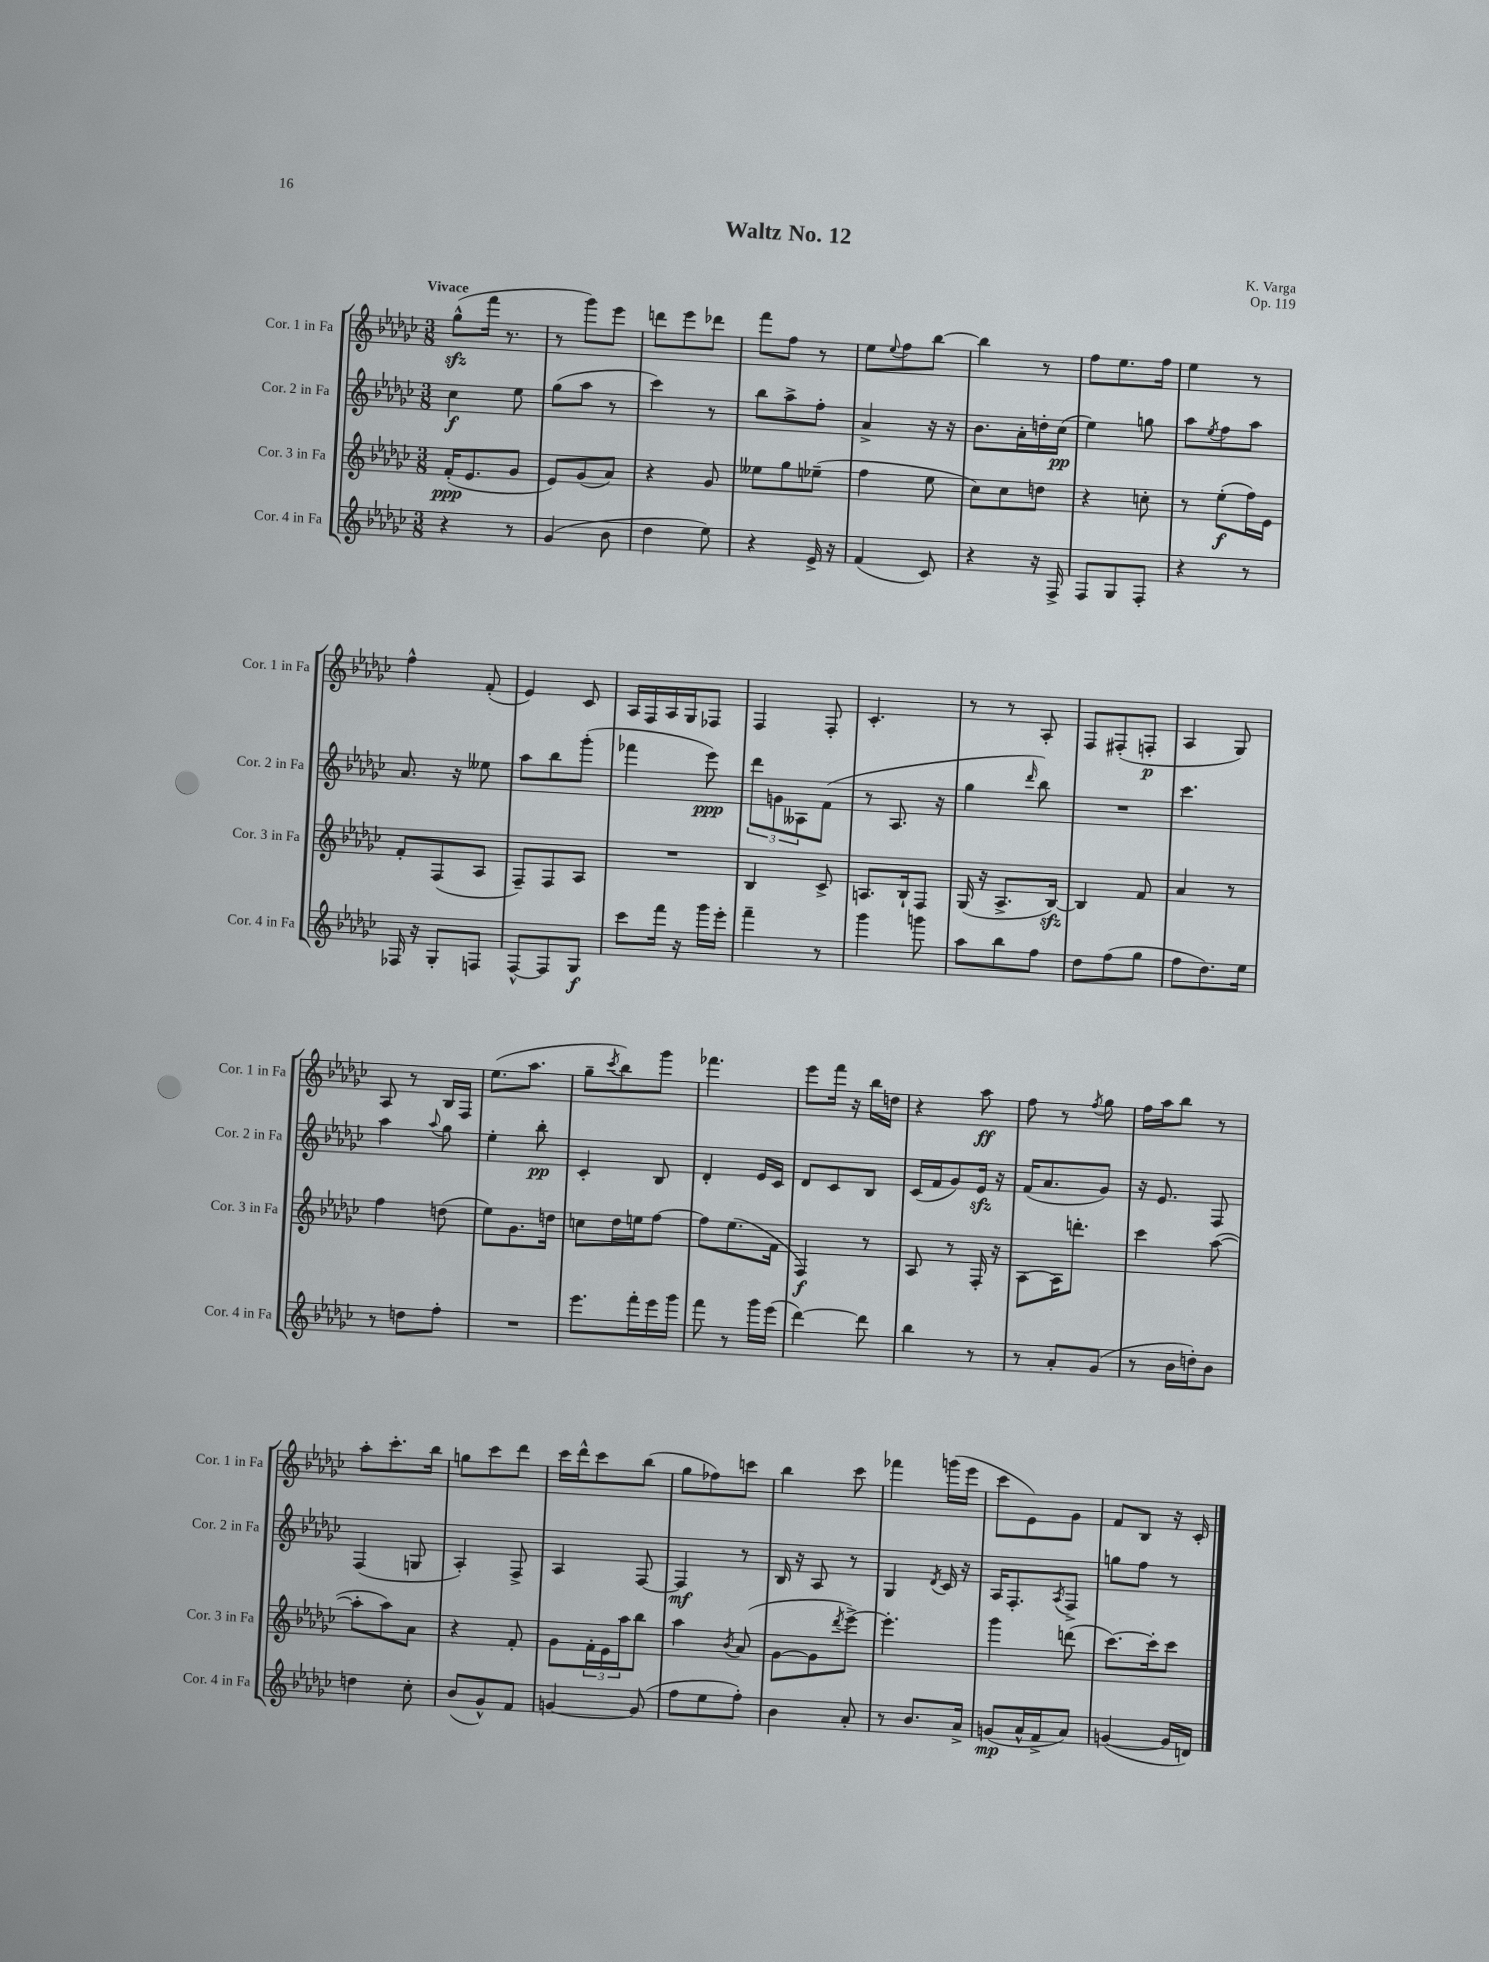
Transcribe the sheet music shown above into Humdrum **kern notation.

**kern	**dynam	**kern	**dynam	**kern	**dynam	**kern	**dynam
*part4	*part4	*part3	*part3	*part2	*part2	*part1	*part1
*staff4	*staff4	*staff3	*staff3	*staff2	*staff2	*staff1	*staff1
*I"Cor. 4 in Fa	*	*I"Cor. 3 in Fa	*	*I"Cor. 2 in Fa	*	*I"Cor. 1 in Fa	*
*I'Cor. 4 in Fa	*	*I'Cor. 3 in Fa	*	*I'Cor. 2 in Fa	*	*I'Cor. 1 in Fa	*
*clefG2	*	*clefG2	*	*clefG2	*	*clefG2	*
*k[b-e-a-d-g-c-]	*	*k[b-e-a-d-g-c-]	*	*k[b-e-a-d-g-c-]	*	*k[b-e-a-d-g-c-]	*
*M3/8	*	*M3/8	*	*M3/8	*	*M3/8	*
=1	=1	=1	=1	=1	=1	=1	=1
!	!	!	!	!	!	!LO:TX:a:B:t=Vivace	!
4r	.	(16f'/KL	ppp	4cc-\	f	(8gg-zz^^\L	.
.	.	8.e-/	.	.	.	.	.
.	.	.	.	.	.	16fff\Jk	.
.	.	.	.	.	.	8.r	.
8r	.	8g-/J	.	8ee-\	.	.	.
=2	=2	=2	=2	=2	=2	=2	=2
(4g-/	.	8e-/L)	.	(8gg-\L	.	8r	.
.	.	(8g-/	.	8aa-\J	.	8ggg-\L)	.
8b-\	.	8a-/J)	.	8r	.	8eee-\J	.
=3	=3	=3	=3	=3	=3	=3	=3
4dd-\	.	4r	.	4ccc-\)	.	8dddn\L	.
.	.	.	.	.	.	8eee-\	.
8ee-\)	.	8g-/	.	8r	.	8ddd-X\J	.
=4	=4	=4	=4	=4	=4	=4	=4
4r	.	8ee--X\L	.	8bb-\L	.	8fff\L	.
.	.	8gg-\	.	8aa-^\	.	8ff\J	.
16e-^/	.	(8ee-X~\J	.	8ff'\J	.	8r	.
16r	.	.	.	.	.	.	.
=5	=5	=5	=5	=5	=5	=5	=5
(4f/	.	4ff\	.	4a-^/	.	8ee-\L	.
.	.	.	.	.	.	8qqee-/	.
.	.	.	.	.	.	8ff\	.
8c-/)	.	8ee-\	.	16r	.	[8bb-\J	.
.	.	.	.	16r	.	.	.
=6	=6	=6	=6	=6	=6	=6	=6
4r	.	8cc-\L)	.	8.b-\L	.	4bb-\]	.
.	.	8cc-\	.	.	.	.	.
.	.	.	.	16a-'\L	.	.	.
16r	.	8ddn\J	.	16ddn'\	.	8r	.
16F^/	.	.	.	(16cc-\JJ	pp	.	.
=7	=7	=7	=7	=7	=7	=7	=7
8F/L	.	4r	.	4ee-\)	.	8ff\L	.
8G-/	.	.	.	.	.	8.ee-\	.
8F'/J	.	8ccn'\	.	8ggn\	.	.	.
.	.	.	.	.	.	16ff\Jk	.
=8	=8	=8	=8	=8	=8	=8	=8
4r	.	8r	.	8aa-\L	.	4ee-\	.
.	.	.	.	8qee-/	.	.	.
.	.	(8ee-'\L	f	8ff\	.	.	.
8r	.	16ff\L)	.	8aa-\J	.	8r	.
.	.	16e-\JJ	.	.	.	.	.
!!LO:LB:g=z
=9	=9	=9	=9	=9	=9	=9	=9
16F-X/	.	8f'/L	.	8.a-/	.	4ff^^\	.
16r	.	.	.	.	.	.	.
8G-'/L	.	(8F/	.	.	.	.	.
.	.	.	.	16r	.	.	.
8Fn/J	.	8A-/J	.	8ee--X\	.	(8f'/	.
=10	=10	=10	=10	=10	=10	=10	=10
[8F^^/L	.	8F~/L)	.	8aa-\L	.	4e-/)	.
8F/]	.	8F/	.	8bb-\	.	.	.
8G-/J	f	8A-/J	.	(8ggg-'\J	.	8c-/	.
=11	=11	=11	=11	=11	=11	=11	=11
8ccc-\L	.	4.r	.	4fff-X\	.	16A-/LL	.
.	.	.	.	.	.	16F/	.
16fff\Jk	.	.	.	.	.	16A-/	.
16r	.	.	.	.	.	16G-/J	.
16ggg-\LL	.	.	.	8eee-\)	ppp	8F-X/J	.
16eee-'\JJ	.	.	.	.	.	.	.
=12	=12	=12	=12	=12	=12	=12	=12
4fff~\	.	4B-/	.	12ddd-\L	.	4F/	.
.	.	.	.	12gn\	.	.	.
.	.	.	.	12A--X\	.	.	.
8r	.	8c-^/	.	(8f\J	.	8F'/	.
=13	=13	=13	=13	=13	=13	=13	=13
4ggg-\	.	8.An/L	.	8r	.	4.c-'/	.
.	.	.	.	8.A-/	.	.	.
.	.	16B-`/k	.	.	.	.	.
8gggn\	.	8F/J	.	.	.	.	.
.	.	.	.	16r	.	.	.
=14	=14	=14	=14	=14	=14	=14	=14
8aa-\L	.	(16G-/	.	4gg-\	.	8r	.
.	.	16r	.	.	.	.	.
8bb-\	.	8.A-^/L	.	.	.	8r	.
.	.	.	.	16qqddd-/	.	.	.
8ff\J	.	.	.	8bb-\)	.	8A-'/	.
.	.	[16B-zz/Jk)	.	.	.	.	.
=15	=15	=15	=15	=15	=15	=15	=15
8dd-\L	.	4B-/]	.	4.r	.	8F/L	.
(8ff\	.	.	.	.	.	(8F#X'/	.
8gg-\J	.	8f/	.	.	.	8Fn'/J	p
=16	=16	=16	=16	=16	=16	=16	=16
8ff\L	.	4a-/	.	4.ccc-\	.	4A-/	.
8.dd-\)	.	.	.	.	.	.	.
.	.	8r	.	.	.	8G-/)	.
16ee-\Jk	.	.	.	.	.	.	.
!!LO:LB:g=z
=17	=17	=17	=17	=17	=17	=17	=17
8r	.	4ff\	.	4aa-\	.	8A-/	.
8ddn\L	.	.	.	.	.	8r	.
.	.	.	.	8qqaa-/	.	.	.
8ff'\J	.	(8ddn\	.	8gg-\	.	16B-/LL	.
.	.	.	.	.	.	16F/JJ	.
=18	=18	=18	=18	=18	=18	=18	=18
4.r	.	8ee-\L)	.	4ee-'\	.	(8.ee-\L	.
.	.	8.g-\	.	.	.	.	.
.	.	.	.	.	.	8.aa-\J	.
.	.	.	.	8bb-'\	pp	.	.
.	.	16ddn\Jk	.	.	.	.	.
=19	=19	=19	=19	=19	=19	=19	=19
8.eee-\L	.	8ccn\L	.	4c-'/	.	8gg-~\L	.
.	.	.	.	.	.	8qccc-/	.
.	.	16dd-\L	.	.	.	8bb-\)	.
16fff'\L	.	16een\J	.	.	.	.	.
16eee-\	.	[8ff\J	.	8B-/	.	8ggg-\J	.
16ggg-\JJ	.	.	.	.	.	.	.
=20	=20	=20	=20	=20	=20	=20	=20
8fff\	.	8ff\L]	.	4d-'/	.	4.fff-X\	.
8r	.	(8.ee-\	.	.	.	.	.
16ggg-\LL	.	.	.	16e-/LL	.	.	.
(16eee-\JJ	.	16f\Jk	.	16c-/JJ	.	.	.
=21	=21	=21	=21	=21	=21	=21	=21
[4ddd-\)	.	4F/)	f	8d-/L	.	8eee-\L	.
.	.	.	.	8c-/	.	16fff\Jk	.
.	.	.	.	.	.	16r	.
8ddd-\]	.	8r	.	8B-/J	.	16bb-\LL	.
.	.	.	.	.	.	16ddn\JJ	.
=22	=22	=22	=22	=22	=22	=22	=22
4bb-\	.	8A-/	.	(16c-/LL	.	4r	.
.	.	.	.	16f/J	.	.	.
.	.	8r	.	8g-/)	.	.	.
8r	.	16F'/	.	16e-zz/Jk	.	8aa-\	ff
.	.	16r	.	16r	.	.	.
=23	=23	=23	=23	=23	=23	=23	=23
8r	.	[8A-\L	.	(16f/KL	.	8ff\	.
.	.	.	.	8.a-/	.	.	.
8a-'/L	.	16A-\K]	.	.	.	8r	.
.	.	8.dddn'\J	.	.	.	.	.
.	.	.	.	.	.	8qff/	.
(8g-/J	.	.	.	8g-/J)	.	8gg-\	.
=24	=24	=24	=24	=24	=24	=24	=24
8r	.	4ccc-\	.	16r	.	16ff\LL	.
.	.	.	.	8.e-/	.	16aa-\J	.
16b-\LL	.	.	.	.	.	8bb-\J	.
16ddn'\J)	.	.	.	.	.	.	.
8b-\J	.	([8aa-\	.	8F/	.	8r	.
!!LO:LB:g=z
=25	=25	=25	=25	=25	=25	=25	=25
4ddn\	.	8aa-'\L]	.	(4F/	.	8aa-'\L	.
.	.	8aa-\)	.	.	.	8.ccc-'\	.
8cc-'\	.	8a-\J	.	8Gn/	.	.	.
.	.	.	.	.	.	16bb-\Jk	.
=26	=26	=26	=26	=26	=26	=26	=26
(8b-/L	.	4r	.	4A-'/)	.	8ggn\L	.
8g-^^/)	.	.	.	.	.	8ccc-\	.
8f/J	.	8f'/	.	8F^/	.	8ddd-\J	.
=27	=27	=27	=27	=27	=27	=27	=27
[4gn/	.	8g-\L	.	4A-/	.	16ccc-\LL	.
.	.	.	.	.	.	16ddd-^^\J	.
.	.	24f'\L	.	.	.	8ccc-\	.
.	.	24e-\	.	.	.	.	.
.	.	24aa-\J	.	.	.	.	.
(8g/]	.	8bb-\J	.	[8F/	.	(8bb-\J	.
=28	=28	=28	=28	=28	=28	=28	=28
8ff\L	.	4aa-\	.	4F/]	mf	8gg-\L	.
8ee-\	.	.	.	.	.	8ff-X\)	.
.	.	8qb-/	.	.	.	.	.
8ff'\J)	.	(8a-/	.	8r	.	8cccn\J	.
=29	=29	=29	=29	=29	=29	=29	=29
4b-\	.	[8g-\L	.	16B-/	.	4bb-\	.
.	.	.	.	16r	.	.	.
.	.	8g-\]	.	8A-/	.	.	.
.	.	8qddd-/	.	.	.	.	.
8a-'/	.	[8eee-^\J)	.	8r	.	8ccc-\	.
=30	=30	=30	=30	=30	=30	=30	=30
8r	.	4.eee-'\]	.	4G-/	.	4fff-X\	.
8.b-/L	.	.	.	.	.	.	.
.	.	.	.	8qd-/	.	.	.
.	.	.	.	16c-/	.	(16gggn\LL	.
16a-^/Jk	.	.	.	16r	.	16eee-\JJ	.
=31	=31	=31	=31	=31	=31	=31	=31
(8gn/L	mp	4ggg-\	.	16A-/KL	.	8ccc-\L	.
.	.	.	.	8.F'/	.	.	.
16a-^^/L	.	.	.	.	.	8e-\)	.
16f^/J	.	.	.	.	.	.	.
.	.	.	.	8qA-/	.	.	.
8a-/J)	.	(8dddn\	.	8F^/J	.	8g-\J	.
=32	=32	=32	=32	=32	=32	=32	=32
([4gn/	.	[8.ccc-\L)	.	8ggn\L	.	8f/L	.
.	.	.	.	8ff\J	.	8B-/J	.
.	.	16ccc-'\k]	.	.	.	.	.
16g/LL]	.	8ccc-\J	.	8r	.	16r	.
16dn/JJ)	.	.	.	.	.	16c-'/	.
==	==	==	==	==	==	==	==
*-	*-	*-	*-	*-	*-	*-	*-
